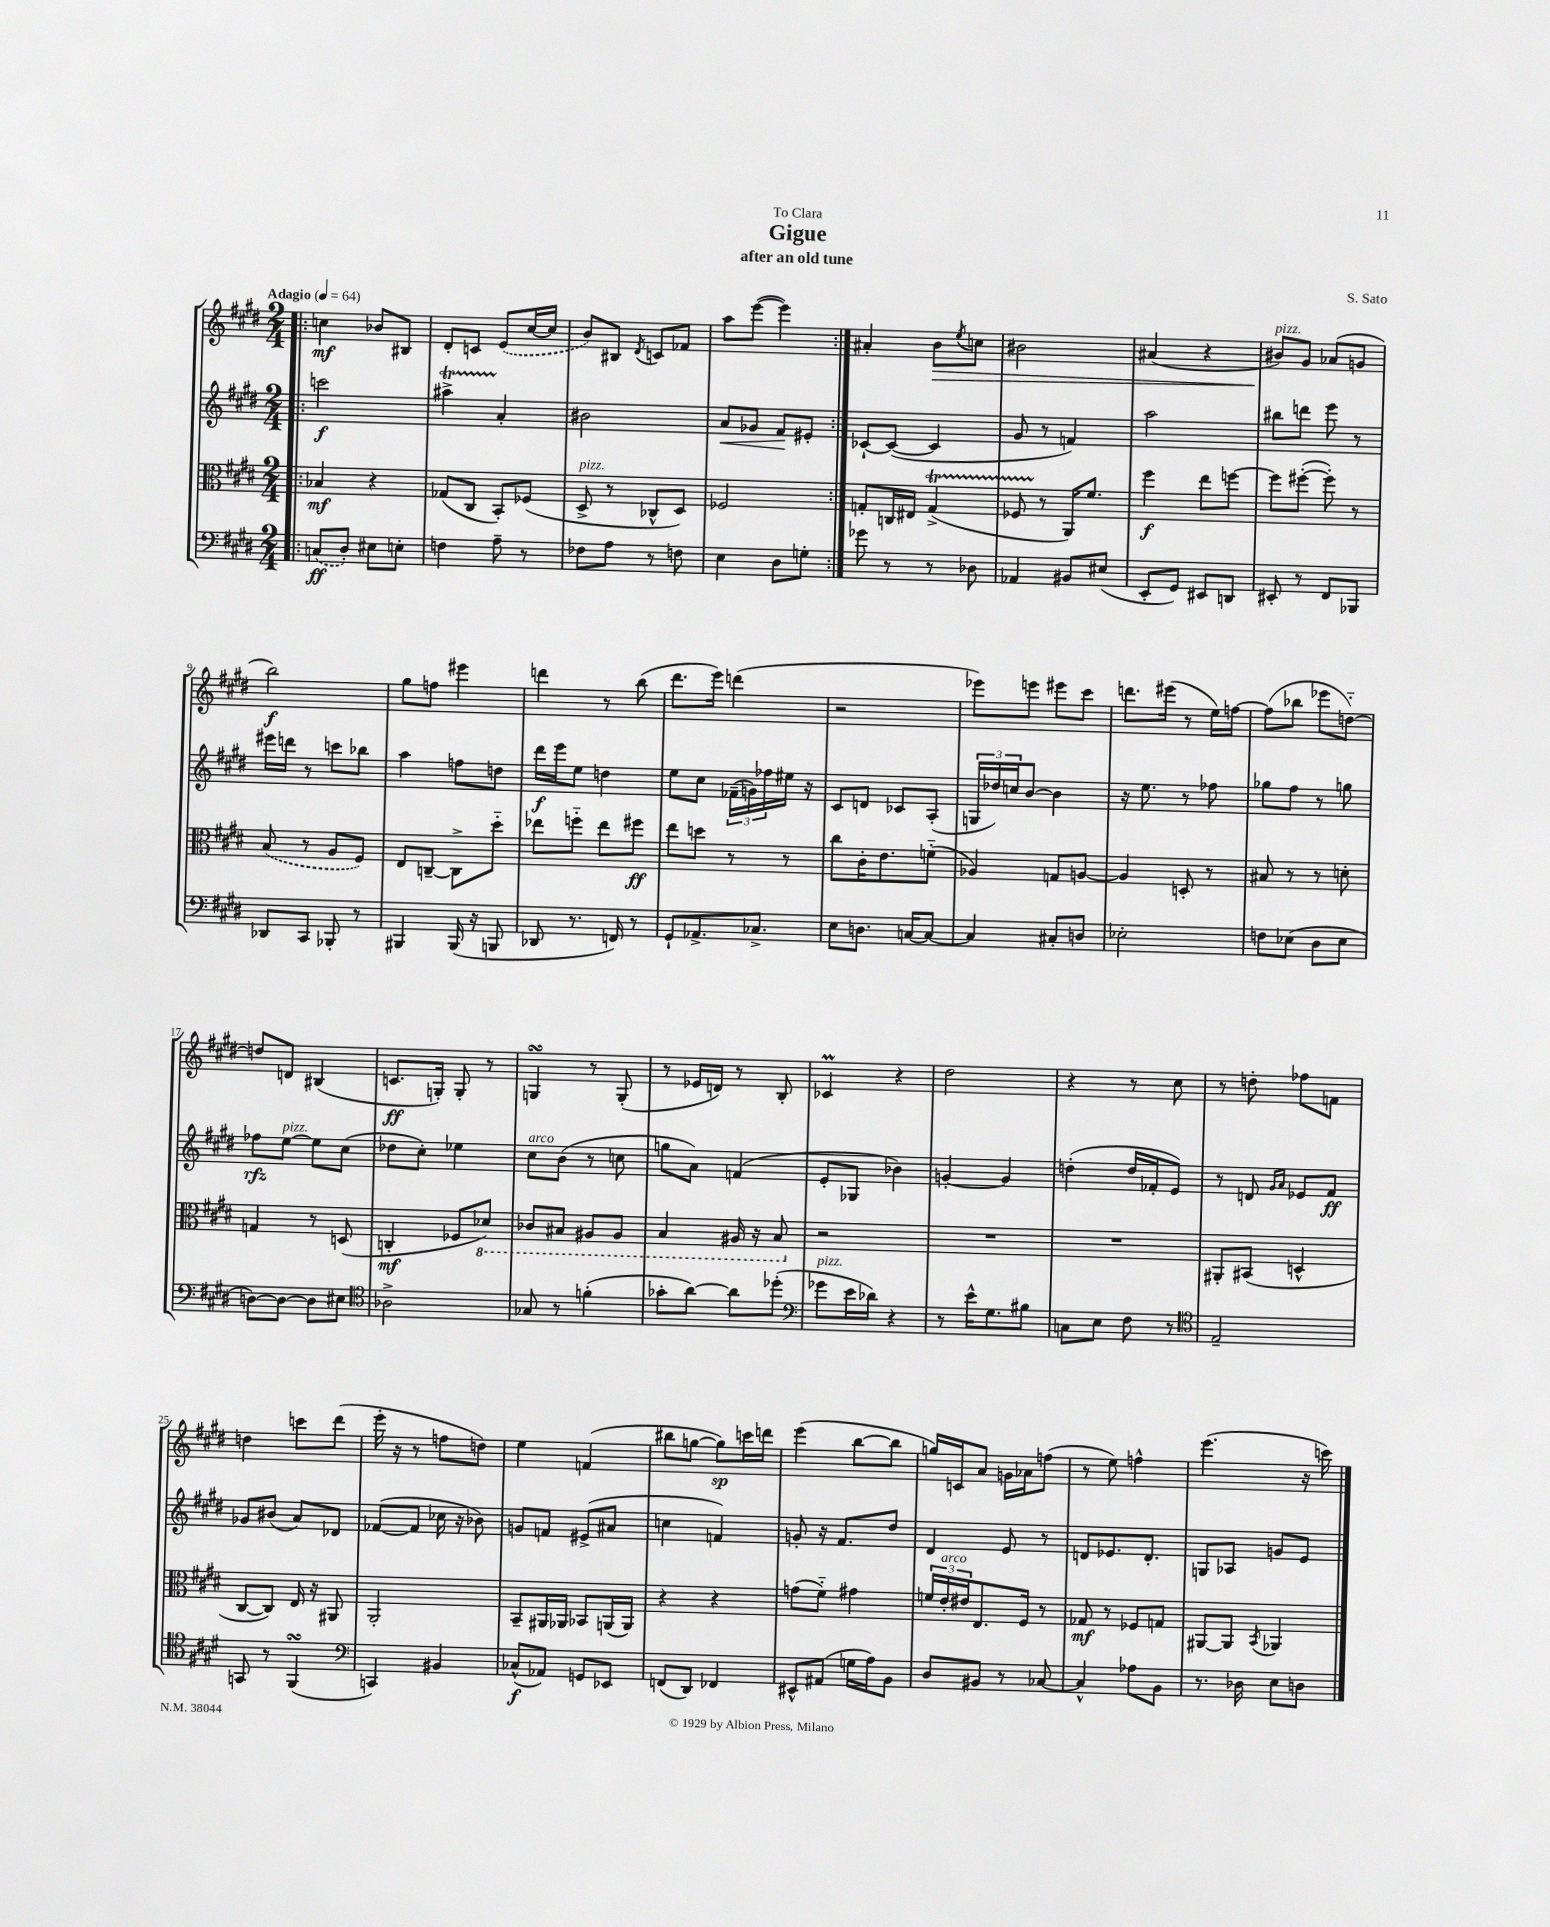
\header { title = "Gigue" composer = "S. Sato" subtitle = "after an old tune" dedication = "To Clara" }
<<
\new StaffGroup <<
\new Staff = "s0" {
    \clef treble \key e \major \numericTimeSignature \time 2/4 \tempo "Adagio" 4 = 64
    \repeat volta 2 { \bar ".|:" c''4\mf bes'8 bis8 |
    dis'8-. c'8 \once \slurDashed e'8( cis''16~ cis''16 |
    b'8) bis8 \acciaccatura { dis'8 } c'8 fes'8 |
    a''8 e'''8~( e'''4) | }
    ais'4-. b'8\> \acciaccatura { e''8 } c''8 |
    bis'2 |
    ais'4( r4 |
    bis'8\!^\markup { \italic "pizz." }) gis'8 aes'8( g'8 |
    b''2\f) |
    gis''8 f''8 eis'''4 |
    d'''4 r8 b''8( |
    dis'''8. e'''16) d'''4( |
    r2 |
    ees'''8) e'''8 eis'''8 cis'''8 |
    d'''8. eis'''16( r8 e''16) f''16~ |
    f''8( bes''8 ees'''8 d''8~-_) |
    d''8 d'8 bis4( |
    c'8.\ff g16-.) g8-. r8 |
    g4\turn r8 g8-.( |
    r8 ees'16 d'16) r8 b8-. |
    ces'4\prall r4 |
    dis''2 |
    r4 r8 cis''8 |
    r8 d''8-. fes''8 f'8 |
    d''4 c'''8 dis'''8( |
    e'''16-. r16 r8 f''8 d''8) |
    e''4 f'4( |
    bis''8 g''8~ g''8\sp) c'''16 d'''16 |
    e'''4( b''8~ b''8 |
    g''16) c'16 a'8 g'16 aes'16 f''8( |
    r8 e''8) f''4-^ |
    e'''4.( r16 c'''16) \bar "|." |
}
\new Staff = "s1" {
    \clef treble \key e \major \numericTimeSignature \time 2/4
    \repeat volta 2 { \bar ".|:" c'''2\f |
    ais''4->\startTrillSpan a'4-.\stopTrillSpan |
    bis'2 |
    a'8\< ges'8 fis'8\! eis'8-. | }
    ces'8~-! ces'8~( ces'4 |
    gis'8 r8 f'4) |
    a''2 |
    bis''8 d'''8 e'''8 r8 |
    eis'''16 d'''16 r8 c'''8 bes''8 |
    a''4 f''8 d''8 |
    dis'''16\f e'''16 e''8 d''4 |
    e''8 cis''8 \tuplet 3/2 { fes'16--( g'16) fes''16 } eis''16 r16 |
    cis'8 d'8 ces'8 a8-.( |
    \tuplet 3/2 { g16 des''16) c''16 } b'8~ b'4 |
    r16 e''8. r8 fes''8 |
    ges''8 fis''8 r8 g''8 |
    fes''8\rfz e''8~^\markup { \italic "pizz." } e''8 cis''8( |
    des''8 cis''8-.) ees''4 |
    cis''8^\markup { \italic "arco" } b'8( r8 c''8 |
    g''8 a'8) f'4( |
    e'8-. ges8 bes'4) |
    g'4~-. g'4 |
    d''4-.( d''16 fes'16-. e'8) |
    r8 d'8 \grace { gis'16 a'16 } ees'8 fis'8\ff |
    ges'8 bis'8( a'8) des'8 |
    fes'8~( fes'8 ces''16 r16 bes'8) |
    g'8 f'8 eis'8->( ais'8 |
    c''4 f'4) |
    g'8-. r16 fis'8. dis''8 |
    dis'4 e'8 r8 |
    d'8 ees'8. d'8.-. |
    g8 aes8 g'8 e'8 \bar "|." |
}
\new Staff = "s2" {
    \clef alto \key e \major \numericTimeSignature \time 2/4
    \repeat volta 2 { \bar ".|:" bes4\mf r4 |
    ges8( cis8 b,8-.) fes8( |
    dis8->^\markup { \italic "pizz." } r8 ces8-^ dis8) |
    fes2 | }
    g8-. c16 eis16 g4->\startTrillSpan( |
    fes8 r8\stopTrillSpan a,16) fis'8. |
    fis''4\f e''8 f''8~ |
    f''8 fis''8~-.( fis''8-.) r8 |
    \once \slurDashed b8( r8 a8 fis8) |
    e8 c8~-- c8-> dis''8-_ |
    ees''8 f''8-_ ees''8 fis''8\ff |
    e''8 d''8 r8 r8 |
    cis''8 cis'16-. e'8. f'8-_( |
    aes4) g8 a8~ |
    a4 d8-. r8 |
    bis8 r8 r8 d'8-. |
    g4 r8 d8( |
    c4-.\mf fes8 \ottava #-1 des8) |
    ces8 bis,8 ais,8 ais,8 |
    b,4 ais,16 r16 b,8 \ottava #0 |
    r2 |
    R2 |
    R2 |
    ais,8-. bis,8( d4-^ |
    cis8~ cis8) e16 r16 ais,8 |
    a,2-. |
    b,8-- ais,16 aes,16 bes,8 a,16( a,16) |
    r4 r4 |
    g'8( fis'8-_) gis'4 |
    \tuplet 3/2 { f'16 e'16-.^\markup { \italic "arco" } eis'16 } e8. fis16 r8 |
    ges8\mf r8 fes8 g8 |
    ais,8~ ais,8 \acciaccatura { b,8 } aes,4 \bar "|." |
}
\new Staff = "s3" {
    \clef bass \key e \major \numericTimeSignature \time 2/4
    \repeat volta 2 { \bar ".|:" \once \slurDashed c8\ff( dis8-.) eis8 e8-. |
    f4 a8-- r8 |
    fes8 a8 r8 f8 |
    e4 dis8 g8-. | }
    ges'8 r8 r8 des8 |
    aes,4 bis,8 eis8( |
    e,8-. gis,8) eis,8 d,8 |
    eis,8-. r8 fis,8 bes,,8 |
    des,8 cis,8 bes,,8-. r8 |
    bis,,4 bis,,16( r16 b,,8 |
    des,8 r8. f,16) r8 |
    gis,8-! aes,8.-> ces8.-> |
    e8 d8. c16~ c8~ |
    c4 cis8-. d8 |
    ees2-. |
    f8 ees8( dis8 ees8 |
    d8~) d8~ d8 eis8 |
    \clef tenor aes2-> |
    ges8 r8 f'4-.( |
    ges'8-. a'8~) a'8 des''8-.( |
    \clef bass ges'8^\markup { \italic "pizz." } e'16 des'16) r4 |
    r8 e'16-^ gis8. bis8 |
    c8 e8 fis8 r8 |
    \clef tenor e2-- |
    g,8 r8 fis,4\turn( |
    \clef bass c,4) bis,4 |
    ces8-^\f( aes,8) g,8 ees,8 |
    f,8( dis,8) fes,4 |
    eis,8-^ ais,8( g16 a16) b,8 |
    dis8 bis,8 r8 ces8~ |
    ces4-^ aes8 b,8 |
    r8. des16 e8 d8 \bar "|." |
}
>>
>>
